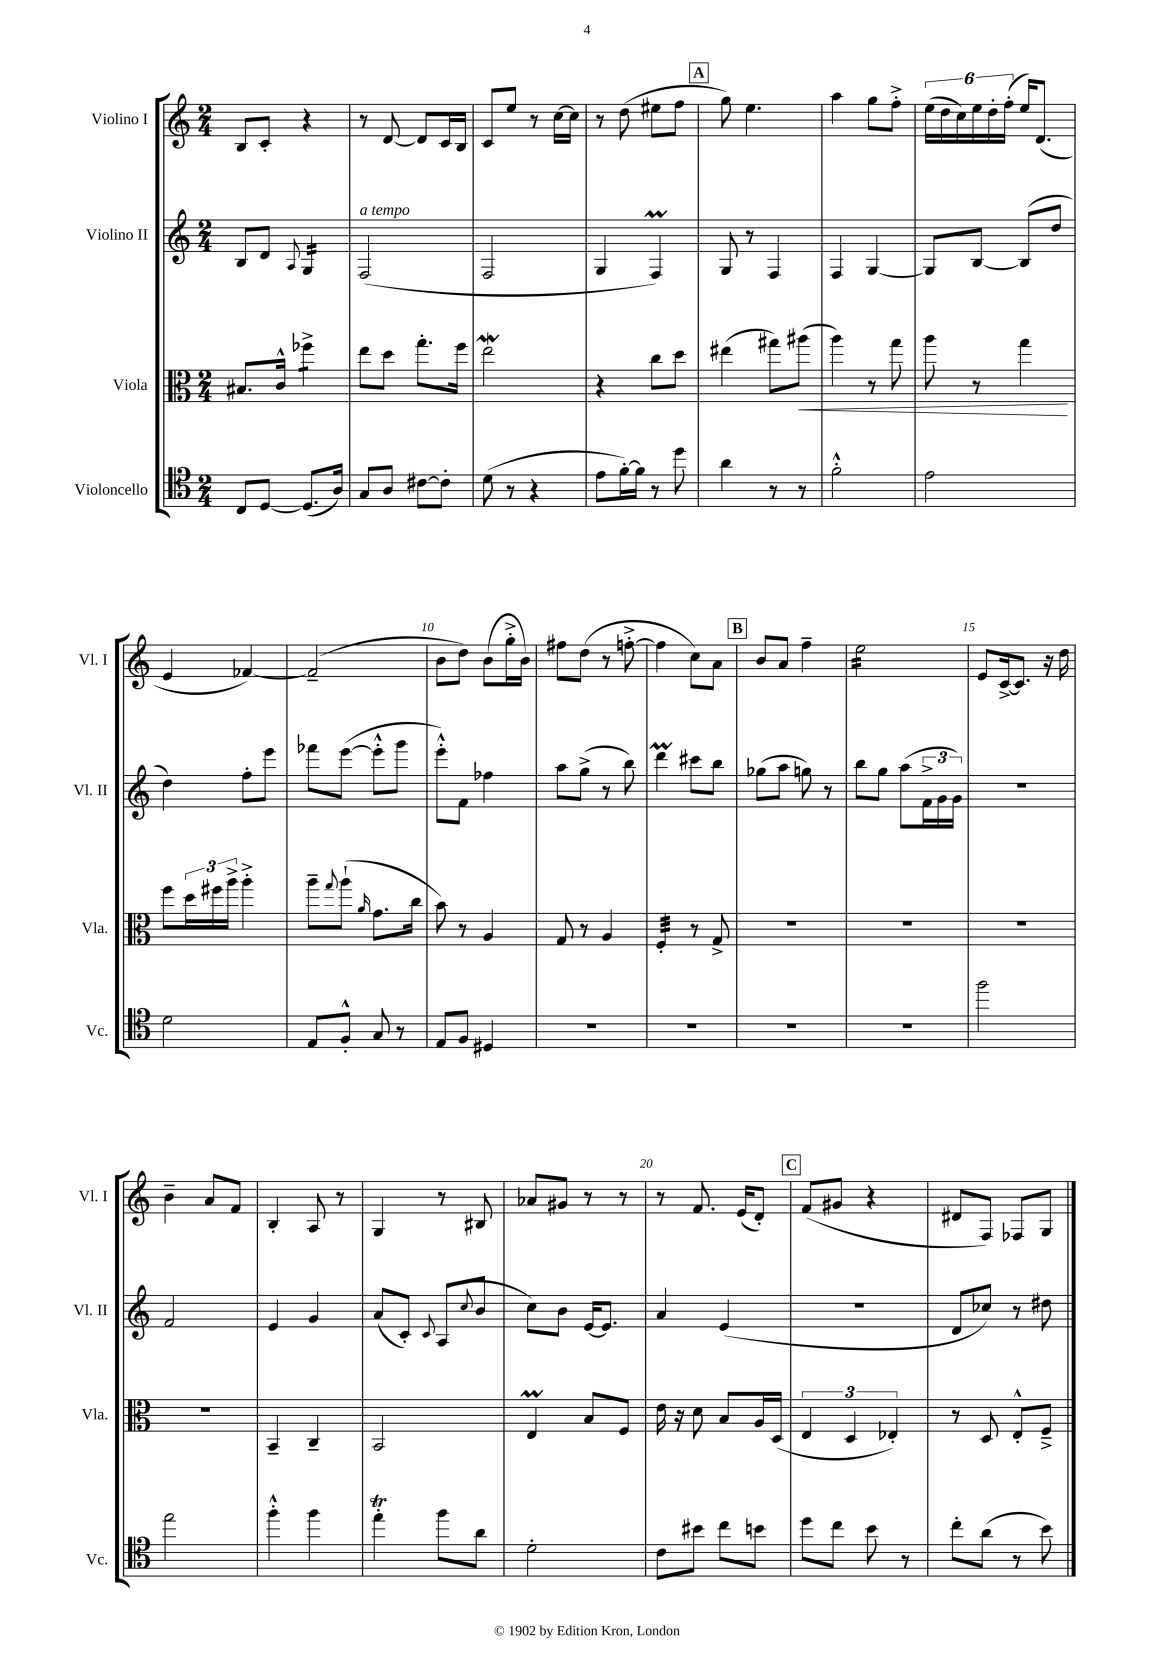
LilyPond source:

<<
\new StaffGroup <<
\new Staff = "s0" \with { instrumentName = "Violino I" shortInstrumentName = "Vl. I" } {
    \clef treble \key c \major \numericTimeSignature \time 2/4
    b8 c'8-. r4 |
    r8 d'8~ d'8 c'16 b16 |
    c'8 e''8 r8 c''16~ c''16 |
    r8 d''8( eis''8 f''8 |
    \mark \markup { \box "A" } g''8) e''4. |
    a''4 g''8 f''8-.-> |
    \tuplet 6/4 { e''16( d''16 c''16) e''16 d''16-. f''16-.( } e''16) d'8.( |
    e'4 fes'4~) |
    fes'2--( |
    b'8 d''8) b'8( g''16-.-> b'16) |
    fis''8 d''8( r8 f''8~-.-> |
    f''4 c''8) a'8 |
    \mark \markup { \box "B" } b'8 a'8 f''4-- |
    e''2:16 |
    e'8 c'16~-> c'8. r16 d''16 |
    b'4-- a'8 f'8 |
    b4-. a8 r8 |
    g4 r8 bis8 |
    aes'8 gis'8 r8 r8 |
    r8 f'8. e'16( d'8-.) |
    \mark \markup { \box "C" } f'8( gis'8 r4 |
    dis'8 f8) fes8 g8 \bar "|." |
}
\new Staff = "s1" \with { instrumentName = "Violino II" shortInstrumentName = "Vl. II" } {
    \clef treble \key c \major \numericTimeSignature \time 2/4
    b8 d'8 \appoggiatura { a8 } g4:16 |
    f2^\markup { \italic "a tempo" }( |
    f2 |
    g4 f4\prall) |
    \mark \markup { \box "A" } g8 r8 f4 |
    f4 g4~ |
    g8 b8~ b8( d''8 |
    d''4) f''8-. e'''8 |
    fes'''8 e'''8~( e'''8-.-^ g'''8 |
    e'''8-.-^) f'8 fes''4 |
    a''8 g''8->( r8 b''8) |
    d'''4\prall cis'''8 b''8 |
    \mark \markup { \box "B" } ges''8( a''8 g''8) r8 |
    b''8 g''8 a''8( \tuplet 3/2 { f'16-> g'16 g'16) } |
    R2 |
    f'2 |
    e'4 g'4 |
    a'8( c'8-.) \appoggiatura { c'8 } a8( \appoggiatura { c''8 } b'8 |
    c''8) b'8 e'16~ e'8. |
    a'4 e'4( |
    \mark \markup { \box "C" } r2 |
    d'8 ces''8) r8 dis''8 \bar "|." |
}
\new Staff = "s2" \with { instrumentName = "Viola" shortInstrumentName = "Vla." } {
    \clef alto \key c \major \numericTimeSignature \time 2/4
    bis8. c'16-^ fes''4:8-> |
    e''8 d''8 g''8.-. f''16 |
    e''2\mordent |
    r4 c''8 d''8 |
    \mark \markup { \box "A" } eis''4( gis''8) ais''8\<( |
    a''4) r8 g''8 |
    a''8 r8 g''4\! |
    f''8 \tuplet 3/2 { d''16 fis''16 a''16-> } a''4-.-> |
    a''8-- \appoggiatura { g''8 } a''8-!( \grace { a'16 } g'8. c''16 |
    b'8) r8 a4 |
    g8 r8 a4 |
    f4:32-. r8 g8-> |
    \mark \markup { \box "B" } R2 |
    R2 |
    R2 |
    R2 |
    b,4-- c4-- |
    b,2 |
    e4\prall b8 f8 |
    e'16 r16 d'8 b8 a16 d16( |
    \mark \markup { \box "C" } \tuplet 3/2 { e4 d4 ees4-.) } |
    r8 d8 e8-.-^ f8---> \bar "|." |
}
\new Staff = "s3" \with { instrumentName = "Violoncello" shortInstrumentName = "Vc." } {
    \clef tenor \key c \major \numericTimeSignature \time 2/4
    c8 d8~ d8.( a16) |
    g8 a8 cis'8~ cis'8-. |
    d'8( r8 r4 |
    e'8 f'16~-.) f'16 r8 d''8 |
    \mark \markup { \box "A" } a'4 r8 r8 |
    f'2-.-^ |
    e'2 |
    d'2 |
    e8 f8-.-^ g8 r8 |
    e8 f8 dis4 |
    R2 |
    R2 |
    \mark \markup { \box "B" } R2 |
    R2 |
    f''2 |
    e''2 |
    f''4-.-^ f''4 |
    e''4-.\trill f''8 a'8 |
    d'2-. |
    c'8 bis'8 c''8 b'8 |
    \mark \markup { \box "C" } d''8 c''8 b'8 r8 |
    c''8-. a'8( r8 b'8) \bar "|." |
}
>>
>>
\layout { \context { \Score \override BarNumber.break-visibility = ##(#f #t #t) barNumberVisibility = #(every-nth-bar-number-visible 5) } }
